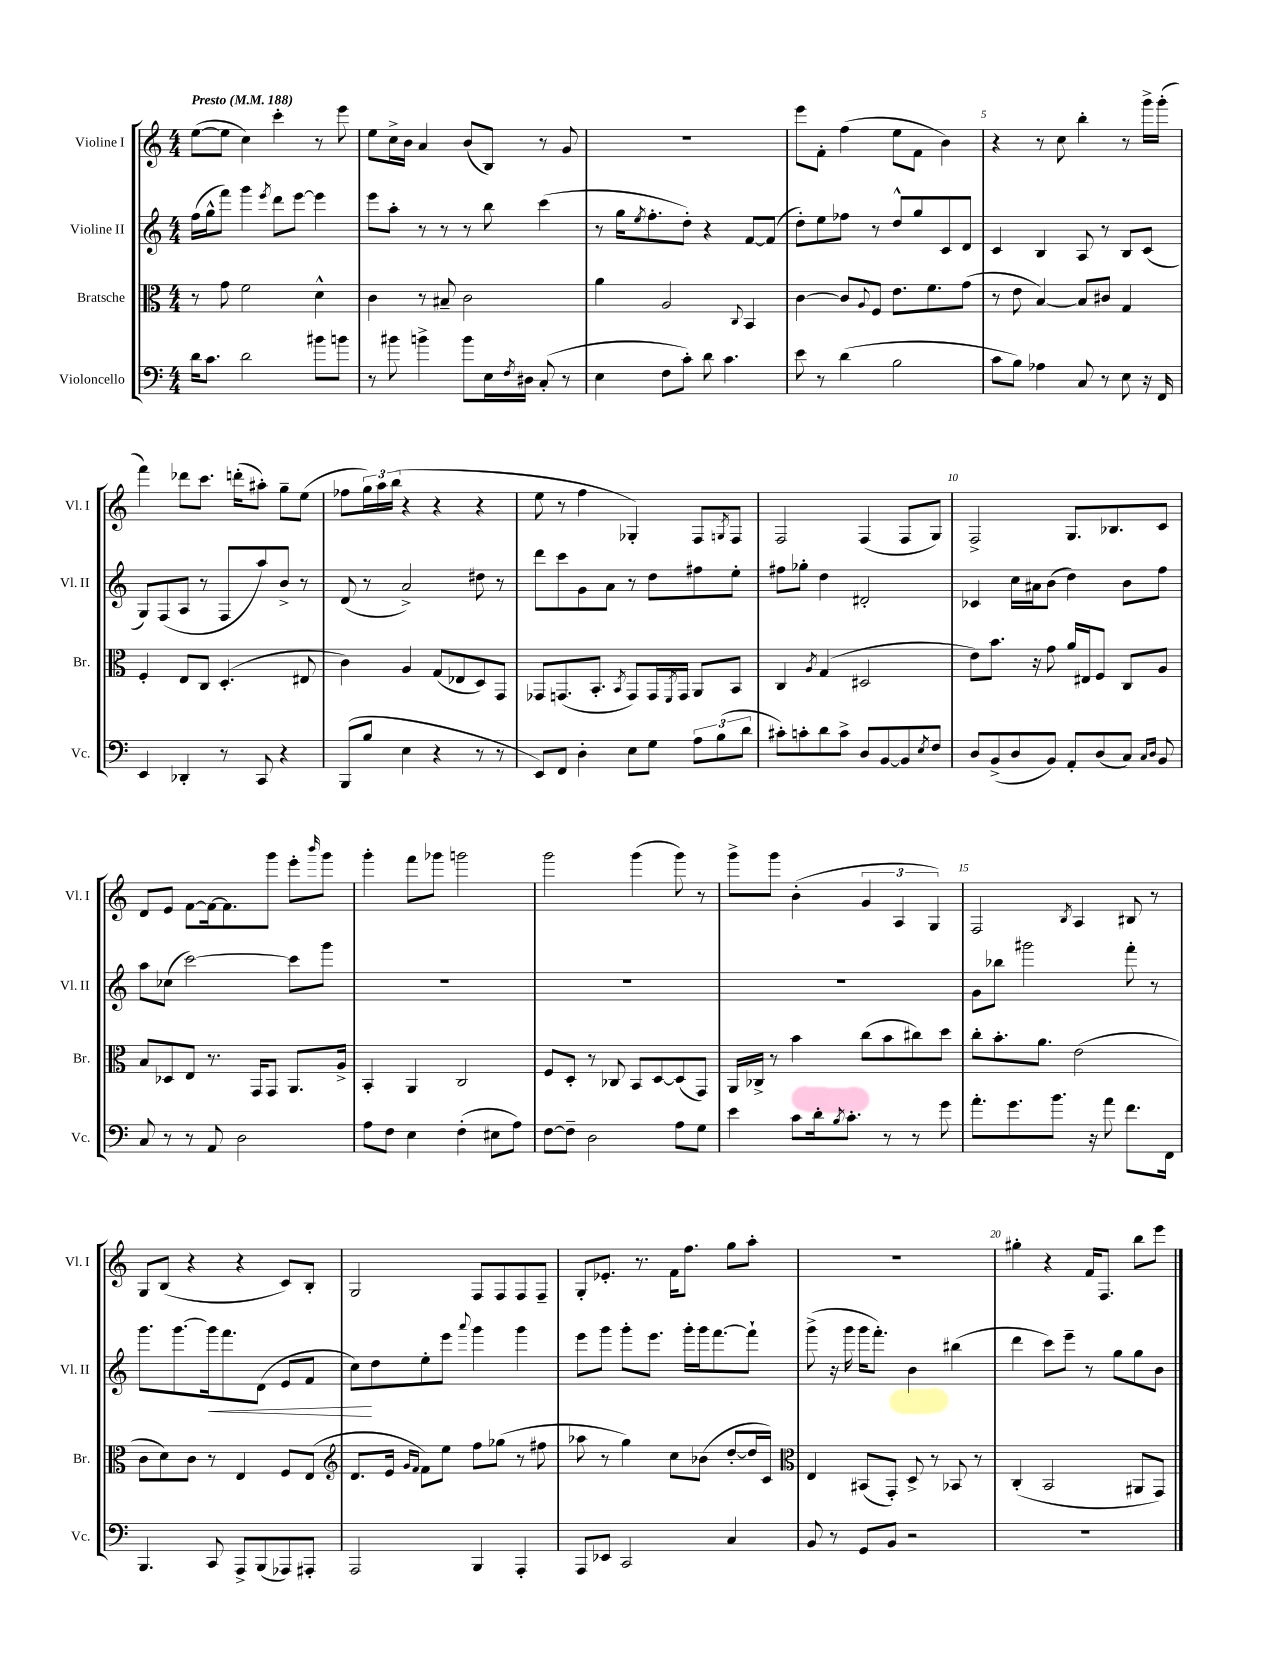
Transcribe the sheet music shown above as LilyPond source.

<<
\new StaffGroup <<
\new Staff = "s0" \with { instrumentName = "Violine I" shortInstrumentName = "Vl. I" } {
    \clef treble \key c \major \numericTimeSignature \time 4/4 \tempo "Presto" 4 = 188
    e''8~( e''8 c''4) c'''4-. r8 e'''8 |
    e''8 c''16-> b'16 a'4 b'8( b8) r8 g'8 |
    R1 |
    e'''8 f'8-. f''4( e''8 f'8 b'4) |
    r4 r8 c''8 b''4-. r8 g'''16-> g'''16-.( |
    f'''4) des'''8 c'''8. d'''16-.( ais''8-.) g''8-- e''8( |
    fes''8 \tuplet 3/2 { g''16) a''16 b''16( } r4 r4 r4 |
    e''8 r8 f''4 ges4-.) f8 \acciaccatura { g8 } f8 |
    f2 f4( f8 g8) |
    f2-> g8. bes8. c'8 |
    d'8 e'8 f'8~ f'16~ f'8. g'''8 e'''8-. \grace { b'''16 } g'''8 |
    g'''4-. f'''8 ges'''8 g'''2 |
    g'''2 g'''4( g'''8) r8 |
    g'''8-> g'''8 b'4-.( \tuplet 3/2 { g'4 a4 g4) } |
    f2 \acciaccatura { b8 } a4 bis8 r8 |
    g8 b8( r4 r4 c'8) b8-. |
    g2 f8 f8 f8 f8-- |
    g8-. ees'8.-. r8. f'16 f''8. g''8 a''8-. |
    R1 |
    gis''4-. r4 f'16 f8. b''8 e'''8 \bar "|." |
}
\new Staff = "s1" \with { instrumentName = "Violine II" shortInstrumentName = "Vl. II" } {
    \clef treble \key c \major \numericTimeSignature \time 4/4
    f''16( g''16-^ f'''8) g'''4 \acciaccatura { e'''8 } d'''8 e'''8~ e'''4 |
    e'''8 a''8-. r8 r8 r8 b''8 c'''4( |
    r8 g''16 \acciaccatura { e''8 } f''8.-. d''8-.) r4 f'8~ f'8( |
    d''8-.) e''8 fes''8 r8 d''8-^ g''8 c'8 d'8 |
    c'4 b4 a8 r8 b8 c'8( |
    g8) f8( a8 r8 f8 a''8) b'8-> r8 |
    d'8( r8 a'2->) dis''8 r8 |
    d'''8 c'''8 g'8 a'8 r8 d''8 fis''8 e''8-. |
    fis''8 ges''8-. d''4 dis'2-. |
    ces'4 c''16 ais'16 b'8( d''4) b'8 f''8 |
    a''8 ces''8( c'''2~) c'''8 g'''8 |
    R1 |
    R1 |
    R1 |
    g'8 bes''8 gis'''2 f'''8-. r8 |
    g'''8. g'''8.~ g'''16\< f'''8. d'8( e'8 f'8 |
    c''8\!) d''8 e''8-. e'''8 \appoggiatura { a'''8 } g'''4 g'''4 |
    e'''8 g'''8 g'''8-. e'''8. g'''16-. g'''16 f'''8.~ f'''8-! |
    g'''8->( r16 g'''16 g'''16 f'''8.-.) b'4 bis''4( |
    d'''4 c'''8) e'''8-- r8 g''8 g''8 b'8 \bar "|." |
}
\new Staff = "s2" \with { instrumentName = "Bratsche" shortInstrumentName = "Br." } {
    \clef alto \key c \major \numericTimeSignature \time 4/4
    r8 g'8 f'2 d'4-^ |
    c'4 r8 bis8-- c'2 |
    a'4 a2 \appoggiatura { c8 } b,4 |
    c'4~ c'8 \appoggiatura { a8 } f8 e'8. f'8. g'8( |
    r8 e'8 b4~) b8 cis'8 g4 |
    f4-. e8 c8 d4.-.( eis8 |
    c'4) a4 g8( ees8 d8) g,8 |
    ges,8 g,8.( b,8.-. \acciaccatura { b,8 } g,8) g,16 \acciaccatura { f,8 } g,16 a,8 b,8 |
    c4 \acciaccatura { a8 } g4( dis2 |
    e'8) b'8. r16 g'8 a'16 eis16 f8 c8 a8 |
    b8 des8 e8 r8. g,16 g,8 a,8. a16-> |
    b,4-. a,4 c2 |
    f8 d8-. r8 ces8 b,8 d8~ d8( g,8) |
    a,16 ces16-> r8 b'4 c''8( b'8 cis''8) d''8 |
    c''8-. b'8.-. a'8. e'2( |
    c'8 d'8) c'8 r8 e4 f8 e8( |
    \clef treble d'8. e'16 \grace { g'16 f'16 } f'8) e''8 f''8 ges''8( r8 fis''8 |
    aes''8 r8 g''4) c''8 bes'8( d''8~-. d''16 c'16) |
    \clef alto e4 bis,8( g,8-.) d8-> r8 bes,8 r8 |
    c4-.( b,2 ais,8 g,8) \bar "|." |
}
\new Staff = "s3" \with { instrumentName = "Violoncello" shortInstrumentName = "Vc." } {
    \clef bass \key c \major \numericTimeSignature \time 4/4
    d'16 c'8. d'2 bis'8 b'8 |
    r8 bis'8 b'4-> b'8 e16 \acciaccatura { f8 } dis16 c8-.( r8 |
    e4 f8 c'8-.) d'8 c'4. |
    e'8 r8 d'4( b2 |
    c'8 b8) aes4 c8 r8 e8 r16 f,16 |
    e,4 des,4-. r8 c,8 r4 |
    b,,8( b8 e4 r4 r8 r8 |
    e,8) f,8 d4-. e8 g8 \tuplet 3/2 { a8 b8( d'8 } |
    cis'8-.) c'8-. d'8 c'8-> d8 b,8~ b,8 \acciaccatura { e8 } f8 |
    d8 b,8->( d8 b,8) a,8-. d8( c8) \grace { c16 d16 } b,8 |
    c8 r8 r8 a,8 d2 |
    a8 f8 e4 f4-.( eis8 a8) |
    f8~ f8-- d2 a8 g8 |
    e'4 c'8 d'16-. \acciaccatura { b8 } c'8.-. r8 r8 g'8 |
    a'8.-. g'8. b'8. r16 a'8 f'8. f,16 |
    b,,4. c,8 a,,8-> b,,8( aes,,8) ais,,8-. |
    a,,2 b,,4 a,,4-. |
    a,,8 ees,8 c,2 c4 |
    b,8 r8 g,8 b,8 r2 |
    R1 \bar "|." |
}
>>
>>
\layout { \context { \Score \override BarNumber.break-visibility = ##(#f #t #t) barNumberVisibility = #(every-nth-bar-number-visible 5) } }
